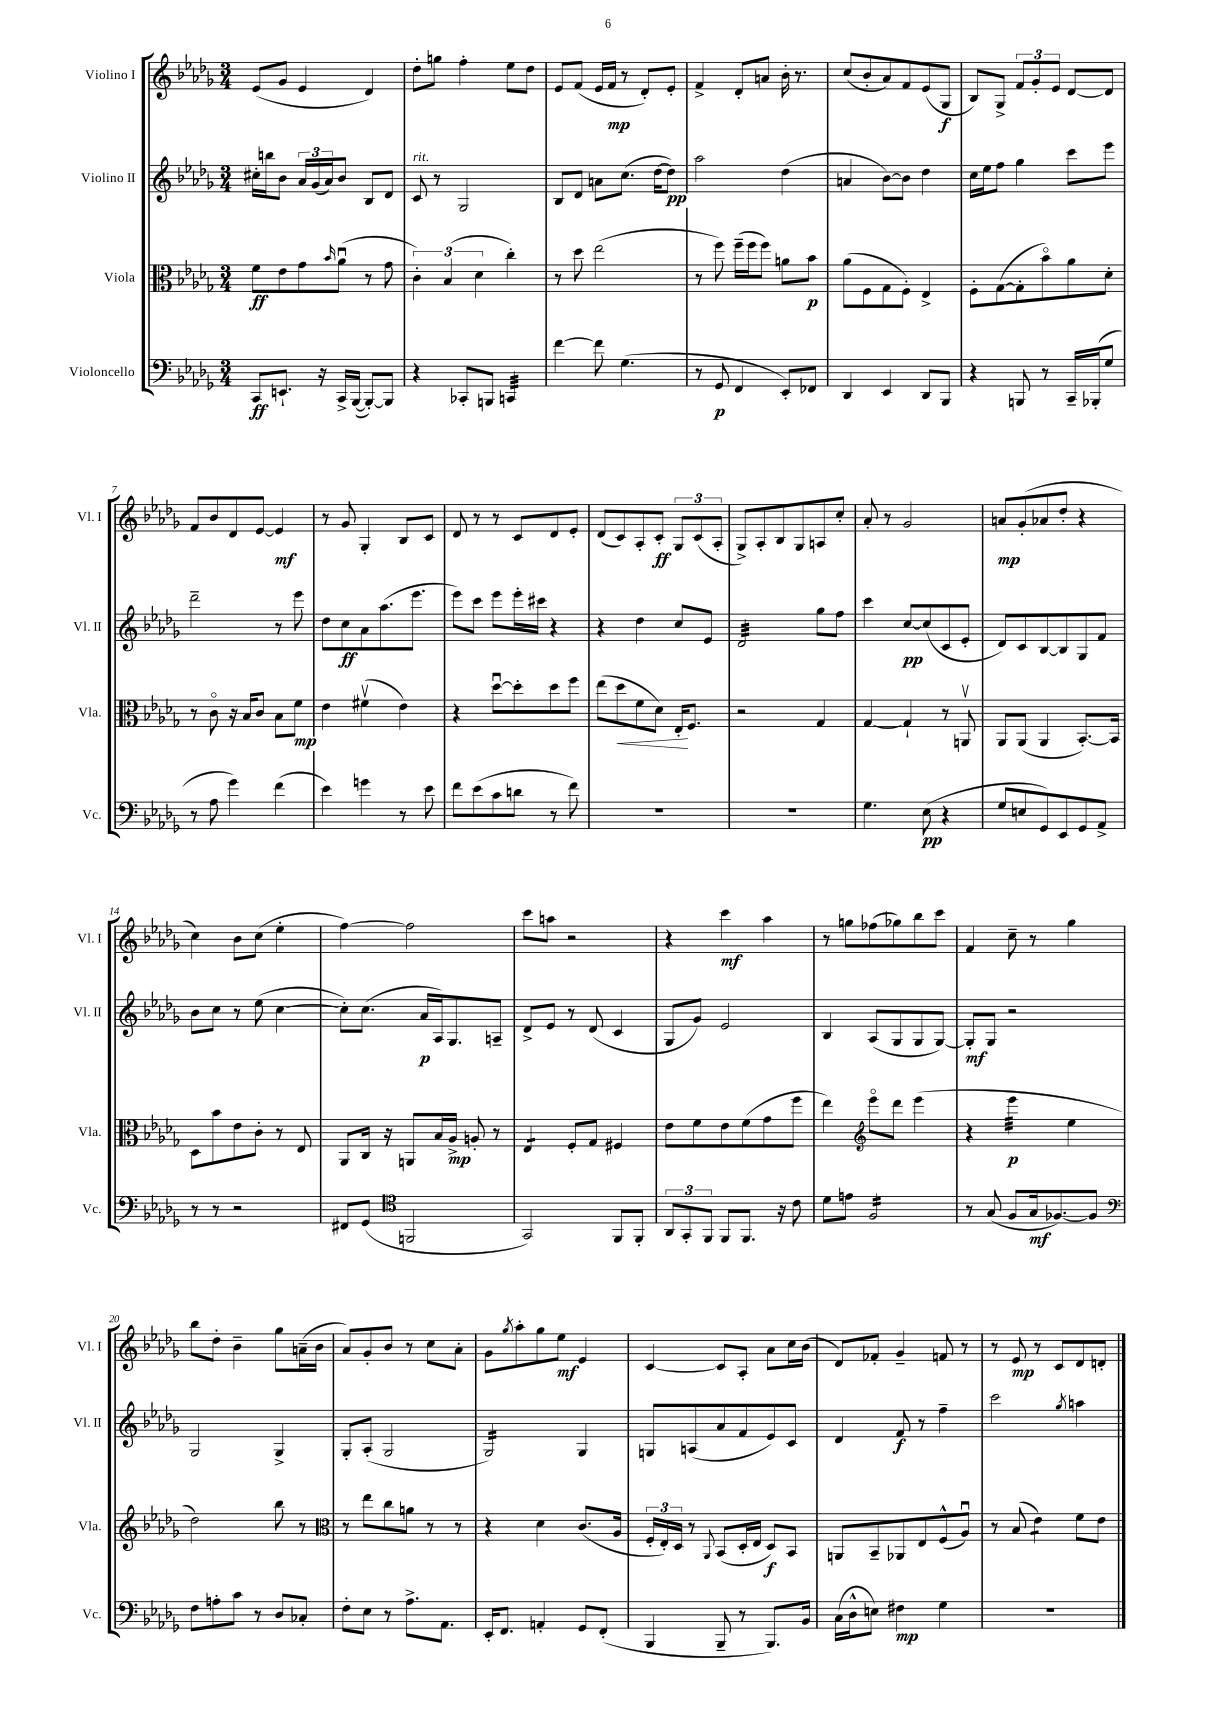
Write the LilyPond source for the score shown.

<<
\new StaffGroup <<
\new Staff = "s0" \with { instrumentName = "Violino I" shortInstrumentName = "Vl. I" } {
    \clef treble \key des \major \numericTimeSignature \time 3/4
    ees'8( ges'8 ees'4 des'4) |
    des''8-. g''8 f''4-. ees''8 des''8 |
    ees'8 f'8( ees'16 f'16\mp r8 des'8-.) ees'8-. |
    f'4-> des'8-. a'8 bes'16-. r8. |
    c''8( bes'8-. aes'8) f'8 ees'8( ges8\f |
    bes8) ges8-> \tuplet 3/2 { f'8 ges'8-. ees'8 } des'8~ des'8 |
    f'8 bes'8 des'8 ees'8~ ees'4\mf |
    r8 ges'8 ges4-. bes8 c'8 |
    des'8 r8 r8 c'8 des'8 ees'8-. |
    des'8( c'8) aes8-. c'8-.\ff \tuplet 3/2 { ges8 c'8( aes8-. } |
    ges8->) aes8-. bes8 ges8 a8 c''8-. |
    aes'8-. r8 ges'2 |
    a'8\mp ges'8-.( aes'8 des''8-. r4 |
    c''4) bes'8 c''8( ees''4-. |
    f''4~) f''2 |
    c'''8 a''8 r2 |
    r4 c'''4\mf aes''4 |
    r8 g''8 fes''8( ges''8) bes''8 c'''8 |
    f'4 c''8-- r8 ges''4 |
    bes''8 des''8-. bes'4-- ges''8 a'16--( bes'16 |
    aes'8) ges'8-. bes'8 r8 c''8 aes'8-. |
    ges'8 \acciaccatura { ges''8 } aes''8-. ges''8 ees''8\mf ees'4 |
    c'4~ c'8 aes8-. aes'8 c''16 bes'16( |
    des'8) fes'8-. ges'4-- f'8 r8 |
    r8 ees'8\mp r8 c'8 des'8 d'8-. \bar "|." |
}
\new Staff = "s1" \with { instrumentName = "Violino II" shortInstrumentName = "Vl. II" } {
    \clef treble \key des \major \numericTimeSignature \time 3/4
    cis''16-. b''16 bes'8 \tuplet 3/2 { aes'16 ges'16( aes'16) } bes'8 bes8 des'8 |
    c'8^\markup { \italic "rit." } r8 ges2 |
    bes8 des'8 a'8 c''8.( des''16~ des''8\pp) |
    aes''2 des''4( |
    a'4 bes'8~) bes'8 des''4 |
    c''16 ees''16 f''8 ges''4 c'''8 ees'''8 |
    des'''2-- r8 ees'''8 |
    des''8 c''8\ff aes'8 aes''8.( ees'''8. |
    ees'''8) c'''8 ees'''8 ees'''16-. cis'''16 r4 |
    r4 des''4 c''8 ees'8 |
    des'2:32 ges''8 f''8 |
    c'''4 c''8~\pp c''8( c'8 ees'8-. |
    des'8) c'8 bes8~ bes8 ges8 f'8 |
    bes'8 c''8 r8 ees''8( c''4~ |
    c''8-.) c''8.( aes'16\p aes16) ges8. a8-- |
    des'8-> ees'8 r8 des'8( c'4 |
    ges8 ges'8) ees'2 |
    bes4 aes8( ges8 ges8 ges8~) |
    ges8-.\mf ges8 r2 |
    ges2 ges4-> |
    ges8-. aes8-.( ges2 |
    ges2:16) ges4 |
    g8 a8( aes'8 f'8 ees'8) c'8 |
    des'4 f'8\f r8 f''4-- |
    c'''2 \acciaccatura { ges''8 } a''4 \bar "|." |
}
\new Staff = "s2" \with { instrumentName = "Viola" shortInstrumentName = "Vla." } {
    \clef alto \key des \major \numericTimeSignature \time 3/4
    f'8\ff ees'8 ges'8 \grace { bes'16 } aes'8\downbow( r8 ges'8 |
    \tuplet 3/2 { c'4-.) bes4( des'4 } c''4-.) |
    r8 des''8 ees''2( |
    r8 f''8) f''16--( f''16 f''8) a'8 bes'8\p |
    aes'8( f8 ges8 f8-.) ees4-> |
    f8-. ges8~( ges8-. bes'8\flageolet) aes'8 des'8-. |
    r8 c'8\flageolet r16 bes16 c'8 bes8 f'8\mp |
    ees'4 fis'4\upbow( ees'4) |
    r4 des''8~\downbow des''8-. des''8 f''8 |
    ees''8( des''8\< f'8 des'8) ees16-.\! f8. |
    r2 ges4 |
    ges4~ ges4-! r8 a,8\upbow |
    aes,8 aes,8( aes,4 bes,8.~-.) bes,16 |
    des8 bes'8 ees'8 c'8-. r8 ees8 |
    aes,8 c16 r16 a,8 bes16 aes16->\mp a8-. r8 |
    ees4:8 f8-. ges8 fis4 |
    ees'8 f'8 ees'8 f'8( ges'8 f''8 |
    ees''4) \clef treble ees'''8\flageolet des'''8 ees'''4( |
    r4 ees'''4:32\p ees''4 |
    des''2) bes''8 r8 |
    \clef alto r8 ees''8 c''8 a'8 r8 r8 |
    r4 des'4 c'8.( aes16 |
    \tuplet 3/2 { f16-. ees16-.) des16 } r8 \appoggiatura { aes,8 } bes,8( des16-. ees16 des8\f) bes,8 |
    a,8 bes,8-- aes,8 ees8 f8-^( aes8\downbow) |
    r8 bes8( ees'4:8) f'8 ees'8 \bar "|." |
}
\new Staff = "s3" \with { instrumentName = "Violoncello" shortInstrumentName = "Vc." } {
    \clef bass \key des \major \numericTimeSignature \time 3/4
    c,8\ff e,8.-! r16 c,16-> bes,,16~( bes,,8~-.) bes,,8 |
    r4 ces,8-. b,,8 c,4:32 |
    f'4~ f'8 ges4.( |
    r8 ges,8\p f,4 ees,8-.) fes,8 |
    des,4 ees,4 des,8 bes,,8 |
    r4 b,,8 r8 c,16-- bes,,16-.( ges8 |
    r8 aes8 ges'4) f'4( |
    ees'4) g'4 r8 ees'8 |
    f'8 ees'8( c'8 d'8 r8 f'8) |
    R2. |
    R2. |
    ges4. ees8\pp( r4 |
    ges8 e8 ges,8) ees,8 ges,8 aes,8-> |
    r8 r8 r2 |
    fis,8 ges,8( \clef tenor f,2 |
    ges,2) f,8 f,8-. |
    \tuplet 3/2 { aes,8 ges,8-. f,8 } f,8 f,8. r16 c'8 |
    des'8 e'8 f2:16 |
    r8 ges8( f8 ges16\mf fes8.~) fes8 |
    \clef bass f8 a8-. c'8 r8 des8 ces8-. |
    f8-. ees8 r8 aes8.-> aes,8. |
    ees,16-. f,8. a,4-. ges,8 f,8-.( |
    bes,,4 bes,,8-- r8 bes,,8.) bes,16 |
    c16( des16-^ e8) fis4\mp ges4 |
    R2. \bar "|." |
}
>>
>>
